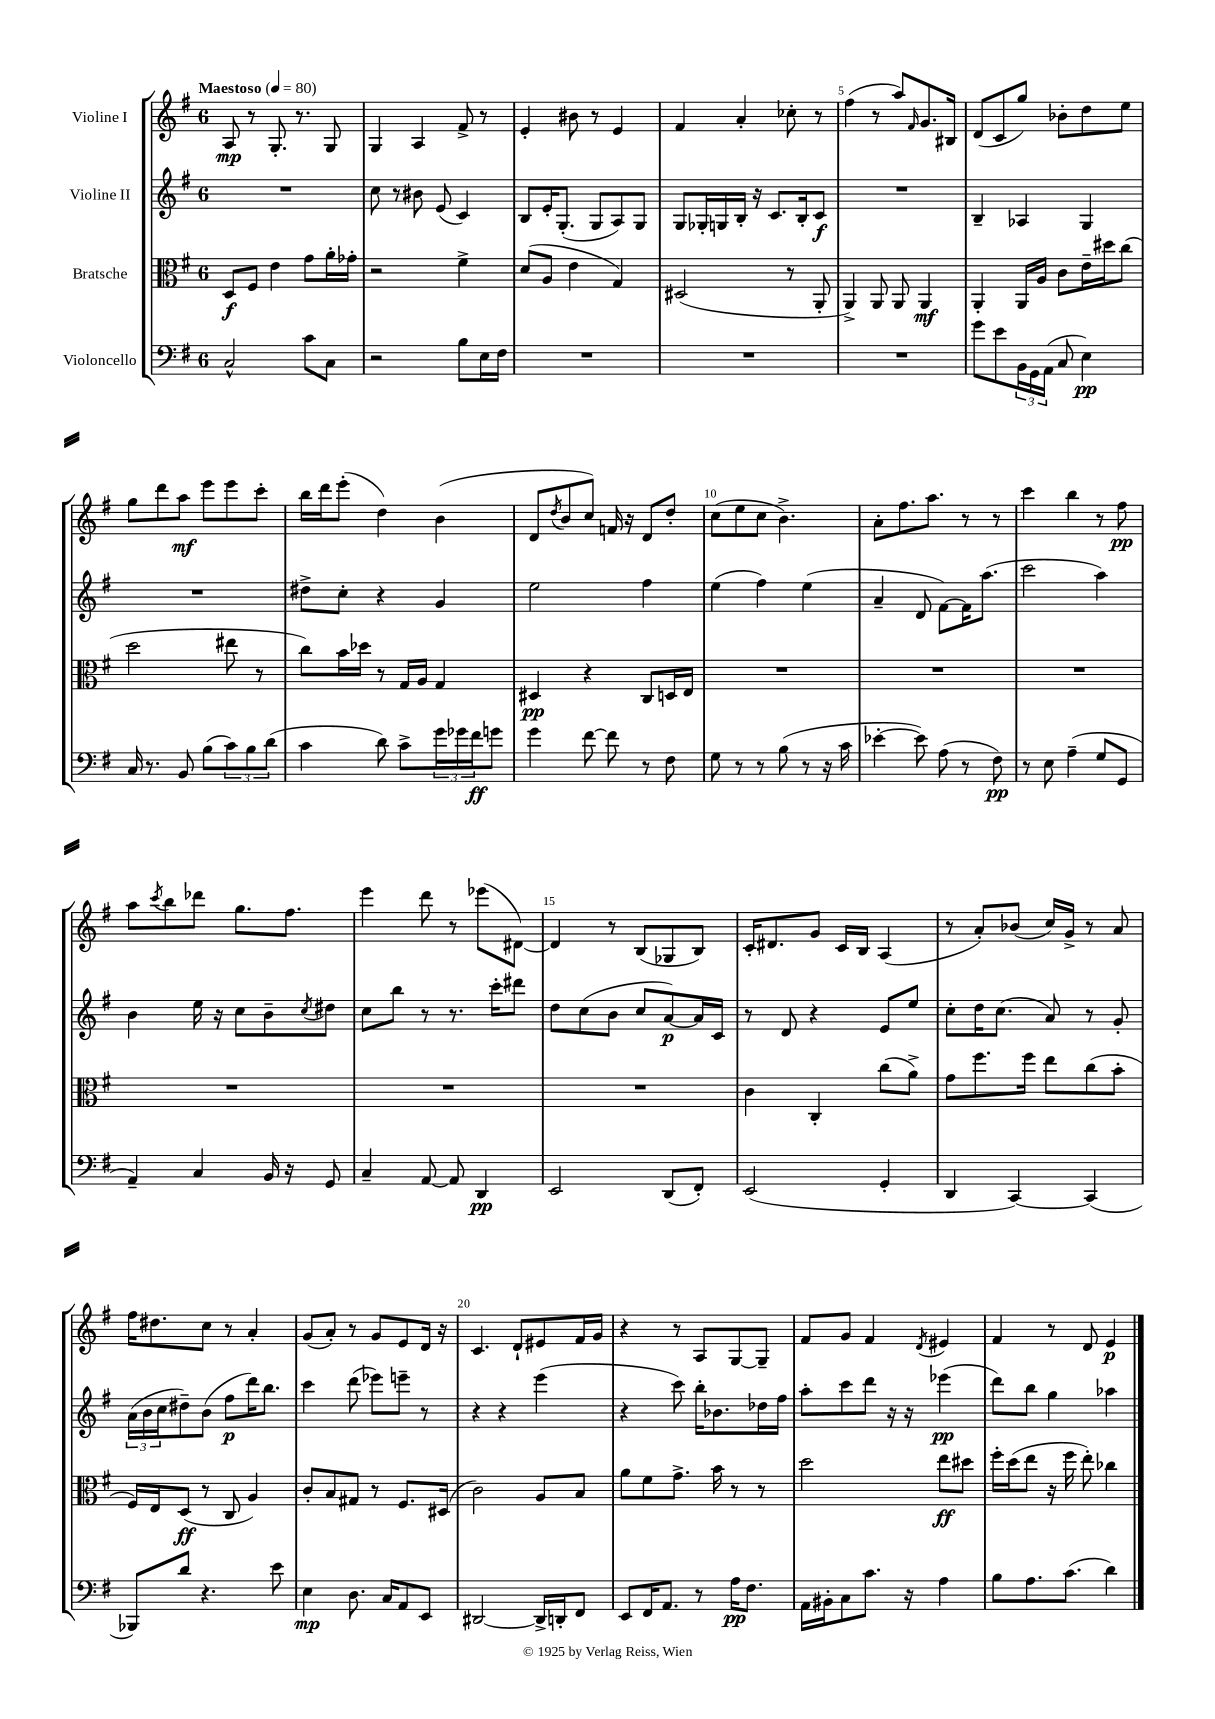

**kern	**dynam	**kern	**dynam	**kern	**dynam	**kern	**dynam
*part4	*part4	*part3	*part3	*part2	*part2	*part1	*part1
*staff4	*staff4	*staff3	*staff3	*staff2	*staff2	*staff1	*staff1
*I"Violoncello	*	*I"Bratsche	*	*I"Violine II	*	*I"Violine I	*
*clefF4	*	*clefC3	*	*clefG2	*	*clefG2	*
*k[f#]	*	*k[f#]	*	*k[f#]	*	*k[f#]	*
*M6/8	*	*M6/8	*	*M6/8	*	*M6/8	*
*MM80	*	*MM80	*	*MM80	*	*MM80	*
=1	=1	=1	=1	=1	=1	=1	=1
!	!	!	!	!	!	!LO:TX:a:B:t=Maestoso	!
2C^^/	.	8D/L	f	2.r	.	8A/	mp
.	.	8F#/J	.	.	.	8r	.
.	.	4e\	.	.	.	8.G'/	.
.	.	.	.	.	.	8.r	.
8c\L	.	8g\L	.	.	.	.	.
8C\J	.	16a'\L	.	.	.	8G/	.
.	.	16g-X'\JJ	.	.	.	.	.
=2	=2	=2	=2	=2	=2	=2	=2
2r	.	2r	.	8cc\	.	4G/	.
.	.	.	.	8r	.	.	.
.	.	.	.	8b#X\	.	4A/	.
.	.	.	.	(8e/	.	.	.
8B\L	.	4f#^\	.	4c/)	.	8f#^/	.
16E\L	.	.	.	.	.	8r	.
16F#\JJ	.	.	.	.	.	.	.
=3	=3	=3	=3	=3	=3	=3	=3
2.r	.	(8d/L	.	8B/L	.	4e'/	.
.	.	8A/J	.	16e'/K	.	.	.
.	.	.	.	(8.G'/J	.	.	.
.	.	4e\	.	.	.	8b#X\	.
.	.	.	.	8G/L	.	8r	.
.	.	4G/)	.	8A/)	.	4e/	.
.	.	.	.	8G/J	.	.	.
=4	=4	=4	=4	=4	=4	=4	=4
2.r	.	(2D#X/	.	8G/L	.	4f#/	.
.	.	.	.	16G-X'/L	.	.	.
.	.	.	.	16Gn/	.	.	.
.	.	.	.	16B'/JJ	.	4a'/	.
.	.	.	.	16r	.	.	.
.	.	.	.	8.c/L	.	.	.
.	.	8r	.	.	.	8cc-X'\	.
.	.	.	.	16B'/k	.	.	.
.	.	8AA'/	.	8c/J	f	8r	.
=5	=5	=5	=5	=5	=5	=5	=5
2.r	.	4AA^/)	.	2.r	.	(4ff#\	.
.	.	8AA/	.	.	.	8r	.
.	.	8AA/	.	.	.	8aa/L)	.
.	.	.	.	.	.	16qqf#/	.
.	.	4AA/	mf	.	.	8.g/	.
.	.	.	.	.	.	16B#X/Jk	.
=6	=6	=6	=6	=6	=6	=6	=6
8g\L	.	4AA'/	.	4B~/	.	(8d/L	.
8e\	.	.	.	.	.	8c/	.
24BB\L	.	16AA/LL	.	4A-X/	.	8gg/J)	.
24GG\	.	.	.	.	.	.	.
.	.	16A/JJ	.	.	.	.	.
(24AA\JJ	.	.	.	.	.	.	.
8C/	.	8c\L	.	.	.	8b-X'\L	.
4E\)	pp	16e~\L	.	4G/	.	8dd\	.
.	.	16dd#X\J	.	.	.	.	.
.	.	(8cc\J	.	.	.	8ee\J	.
!!LO:LB:g=z
=7	=7	=7	=7	=7	=7	=7	=7
16C/	.	2dd\	.	2.r	.	8gg\L	.
8.r	.	.	.	.	.	.	.
.	.	.	.	.	.	8ddd\	.
8BB/	.	.	.	.	.	8aa\J	mf
(8B\L	.	.	.	.	.	8eee\L	.
12c\)	.	8ee#X\	.	.	.	8eee\	.
12B\	.	.	.	.	.	.	.
.	.	8r	.	.	.	8ccc'\J	.
(12d\J	.	.	.	.	.	.	.
=8	=8	=8	=8	=8	=8	=8	=8
4c\	.	8cc\L)	.	8dd#X^\L	.	16bb\LL	.
.	.	.	.	.	.	16ddd\J	.
.	.	16b\L	.	8cc'\J	.	(8eee'\J	.
.	.	16dd-X\JJ	.	.	.	.	.
8d\)	.	8r	.	4r	.	4dd\)	.
8c^\L	.	16G/LL	.	.	.	.	.
.	.	16A/JJ	.	.	.	.	.
24g\L	.	4G/	.	4g/	.	(4b\	.
24g-X\	.	.	.	.	.	.	.
24f#\J	ff	.	.	.	.	.	.
8gn\J	.	.	.	.	.	.	.
=9	=9	=9	=9	=9	=9	=9	=9
4g\	.	4D#X/	pp	2ee\	.	8d/L	.
.	.	.	.	.	.	8qdd/	.
.	.	.	.	.	.	8b/	.
[8f#\	.	4r	.	.	.	8cc/J)	.
8f#\]	.	.	.	.	.	16fn/	.
.	.	.	.	.	.	16r	.
8r	.	8C/L	.	4ff#\	.	8d/L	.
8F#\	.	16Dn/L	.	.	.	8dd'/J	.
.	.	16E/JJ	.	.	.	.	.
=10	=10	=10	=10	=10	=10	=10	=10
8G\	.	2.r	.	(4ee\	.	(8cc\L	.
8r	.	.	.	.	.	8ee\	.
8r	.	.	.	4ff#\)	.	8cc\J	.
(8B\	.	.	.	.	.	4.b^\)	.
8r	.	.	.	(4ee\	.	.	.
16r	.	.	.	.	.	.	.
16c\	.	.	.	.	.	.	.
=11	=11	=11	=11	=11	=11	=11	=11
[4e-X'\	.	2.r	.	4a~/	.	8a'\L	.
.	.	.	.	.	.	8.ff#\	.
8e-\])	.	.	.	8d/	.	.	.
.	.	.	.	.	.	8.aa\J	.
(8A\	.	.	.	[8f#\L)	.	.	.
8r	.	.	.	16f#\K]	.	8r	.
.	.	.	.	(8.aa\J	.	.	.
8F#\)	pp	.	.	.	.	8r	.
=12	=12	=12	=12	=12	=12	=12	=12
8r	.	2.r	.	2ccc\	.	4ccc\	.
8E\	.	.	.	.	.	.	.
(4A~\	.	.	.	.	.	4bb\	.
8G/L	.	.	.	4aa\)	.	8r	.
8GG/J	.	.	.	.	.	8ff#\	pp
!!LO:LB:g=z
=13	=13	=13	=13	=13	=13	=13	=13
4AA~/)	.	2.r	.	4b\	.	8aa\L	.
.	.	.	.	.	.	8qccc/	.
.	.	.	.	.	.	8bb\	.
4C/	.	.	.	16ee\	.	8ddd-X\J	.
.	.	.	.	16r	.	.	.
.	.	.	.	8cc\L	.	8.gg\L	.
16BB/	.	.	.	8b~\	.	.	.
16r	.	.	.	.	.	8.ff#\J	.
.	.	.	.	8qcc/	.	.	.
8GG/	.	.	.	8dd#X\J	.	.	.
=14	=14	=14	=14	=14	=14	=14	=14
4C~/	.	2.r	.	8cc\L	.	4eee\	.
.	.	.	.	8bb\J	.	.	.
[8AA/	.	.	.	8r	.	8ddd\	.
8AA/]	.	.	.	8.r	.	8r	.
4DD/	pp	.	.	.	.	(8eee-X\L	.
.	.	.	.	16ccc'\KL	.	.	.
.	.	.	.	8ddd#X\J	.	[8d#X\J)	.
=15	=15	=15	=15	=15	=15	=15	=15
2EE/	.	2.r	.	8dd\L	.	4d#/]	.
.	.	.	.	(8cc\	.	.	.
.	.	.	.	8b\J	.	8r	.
.	.	.	.	8cc/L	.	(8B/L	.
(8DD/L	.	.	.	[8a/)	p	8G-X/	.
8FF#'/J)	.	.	.	16a/L]	.	8B/J)	.
.	.	.	.	16c/JJ	.	.	.
=16	=16	=16	=16	=16	=16	=16	=16
(2EE/	.	4c\	.	8r	.	16c'/KL	.
.	.	.	.	.	.	8.d#X/	.
.	.	.	.	8d/	.	.	.
.	.	4C'/	.	4r	.	8g/J	.
.	.	.	.	.	.	16c/LL	.
.	.	.	.	.	.	16B/JJ	.
4GG'/	.	(8cc\L	.	8e/L	.	(4A/	.
.	.	8a^\J)	.	8ee/J	.	.	.
=17	=17	=17	=17	=17	=17	=17	=17
4DD/	.	8g\L	.	8cc'\L	.	8r	.
.	.	8.ff#\	.	16dd\K	.	8a'/L)	.
.	.	.	.	(8.cc\J	.	.	.
[4CC/)	.	.	.	.	.	(8b-X/J	.
.	.	16ff#\Jk	.	.	.	.	.
.	.	8ee\L	.	8a/)	.	16cc/LL)	.
.	.	.	.	.	.	16g^/JJ	.
(4CC/]	.	(8cc\	.	8r	.	8r	.
.	.	8b'\J	.	8g'/	.	8a/	.
!!LO:LB:g=z
=18	=18	=18	=18	=18	=18	=18	=18
8BBB-X/L)	.	16F#/LL)	.	(24a\LL	.	16ff#\KL	.
.	.	.	.	24b\	.	.	.
.	.	16E/J	.	.	.	8.dd#X\	.
.	.	.	.	24cc\J	.	.	.
8d/J	.	(8D/J	ff	8dd#X~\)	.	.	.
4.r	.	8r	.	(8b\J	.	8cc\J	.
.	.	8C/	.	8ff#\L	p	8r	.
.	.	4A/)	.	16ddd\K)	.	4a'/	.
.	.	.	.	8.bb\J	.	.	.
8e\	.	.	.	.	.	.	.
=19	=19	=19	=19	=19	=19	=19	=19
4E\	mp	8c'/L	.	4ccc\	.	(8g/L	.
.	.	8B/	.	.	.	8a'/J)	.
8.D\	.	8G#X/J	.	(8ddd\	.	8r	.
.	.	8r	.	8eee-X\L)	.	8g/L	.
16C/KL	.	.	.	.	.	.	.
8AA/	.	8.F#/L	.	8eeen~\J	.	8e/	.
8EE/J	.	.	.	8r	.	16d/Jk	.
.	.	(16D#X/Jk	.	.	.	16r	.
=20	=20	=20	=20	=20	=20	=20	=20
[2DD#X/	.	2c\)	.	4r	.	4.c/	.
.	.	.	.	4r	.	.	.
.	.	.	.	.	.	8d`/L	.
16DD#^/LL]	.	8A/L	.	(4eee\	.	8e#X/	.
16DDn'/J	.	.	.	.	.	.	.
8FF#/J	.	8B/J	.	.	.	16f#/L	.
.	.	.	.	.	.	16g/JJ	.
=21	=21	=21	=21	=21	=21	=21	=21
8EE/L	.	8a\L	.	4r	.	4r	.
16FF#/K	.	8f#\	.	.	.	.	.
8.AA/J	.	.	.	.	.	.	.
.	.	8.g^\J	.	8ccc\)	.	8r	.
8r	.	.	.	16bb'\KL	.	8A/L	.
.	.	16b\	.	8.b-X\	.	.	.
16A\KL	pp	8r	.	.	.	[8G/	.
8.F#\J	.	.	.	.	.	.	.
.	.	8r	.	16dd-X\L	.	8G~/J]	.
.	.	.	.	16ff#\JJ	.	.	.
=22	=22	=22	=22	=22	=22	=22	=22
16AA\LL	.	2dd\	.	8aa'\L	.	8f#/L	.
16BB#X'\J	.	.	.	.	.	.	.
8C\	.	.	.	8ccc\	.	8g/J	.
8.c\J	.	.	.	8ddd\J	.	4f#/	.
.	.	.	.	16r	.	.	.
16r	.	.	.	16r	.	.	.
.	.	.	.	.	.	8qd/	.
4A\	.	8ee\L	ff	(4eee-X\	pp	4e#X/	.
.	.	8dd#X\J	.	.	.	.	.
=23	=23	=23	=23	=23	=23	=23	=23
8B\L	.	16ff#'\LL	.	8ddd\L)	.	4f#/	.
.	.	(16dd\J	.	.	.	.	.
8.A\	.	8ee\J	.	8bb\J	.	.	.
.	.	16r	.	4gg\	.	8r	.
(8.c\J	.	16ff#\	.	.	.	.	.
.	.	8ee'\)	.	.	.	8d/	.
4d\)	.	4cc-X\	.	4aa-X\	.	4e/	p
==	==	==	==	==	==	==	==
*-	*-	*-	*-	*-	*-	*-	*-
